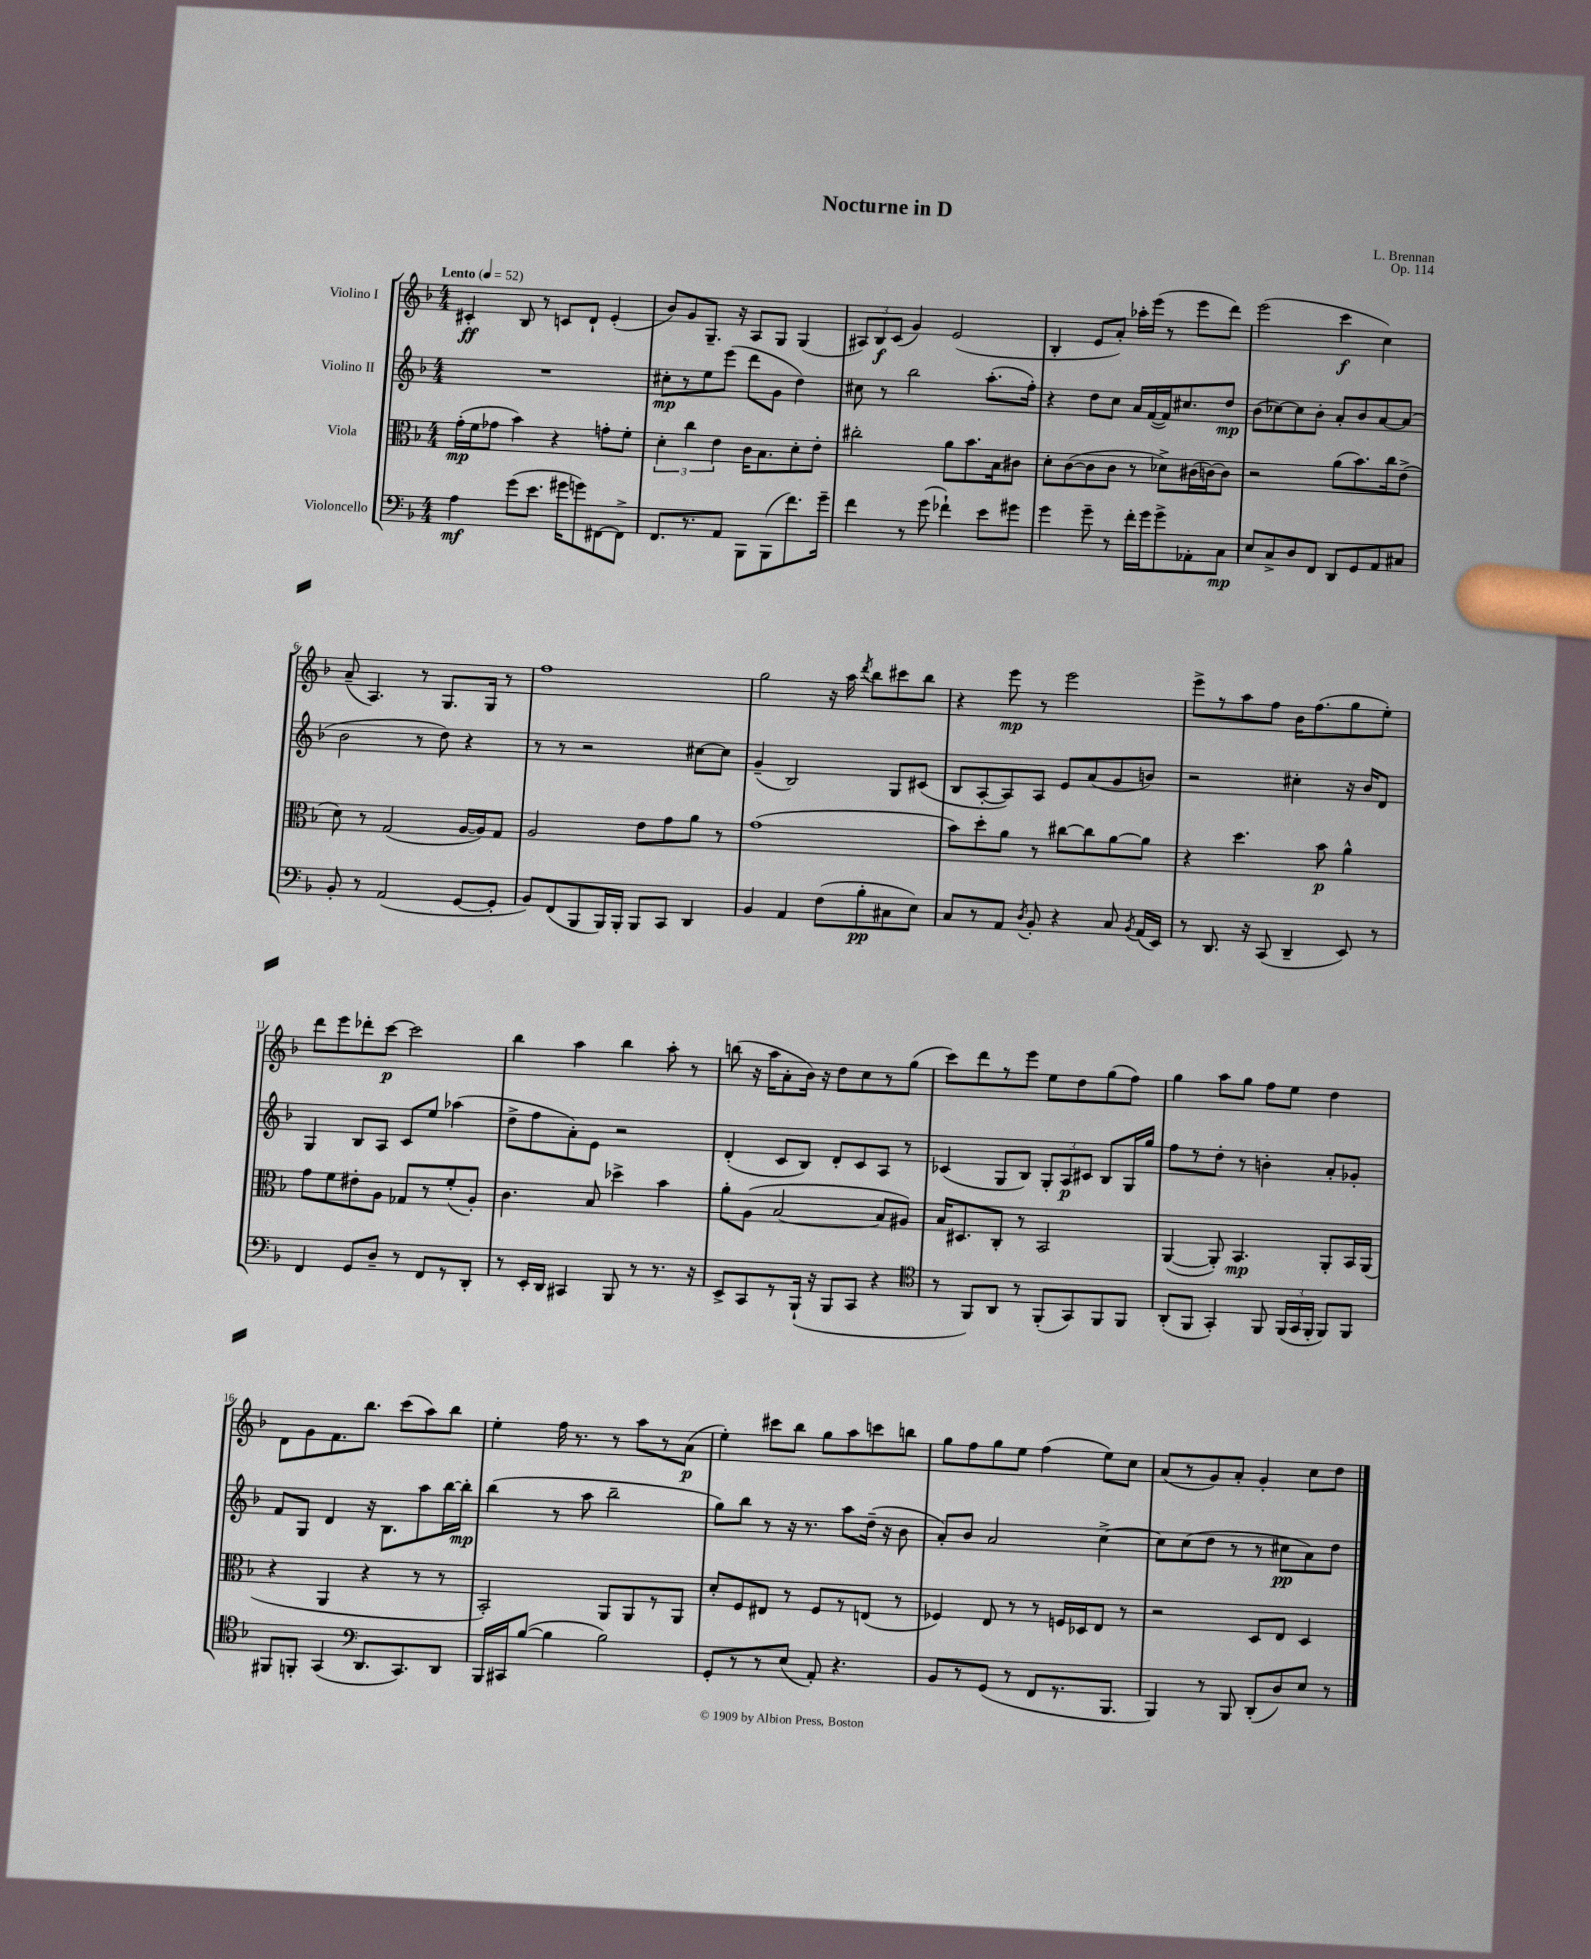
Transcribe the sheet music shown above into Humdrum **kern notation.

**kern	**dynam	**kern	**dynam	**kern	**dynam	**kern	**dynam
*part4	*part4	*part3	*part3	*part2	*part2	*part1	*part1
*staff4	*staff4	*staff3	*staff3	*staff2	*staff2	*staff1	*staff1
*I"Violoncello	*	*I"Viola	*	*I"Violino II	*	*I"Violino I	*
*clefF4	*	*clefC3	*	*clefG2	*	*clefG2	*
*k[b-]	*	*k[b-]	*	*k[b-]	*	*k[b-]	*
*M4/4	*	*M4/4	*	*M4/4	*	*M4/4	*
*MM52	*	*MM52	*	*MM52	*	*MM52	*
=1	=1	=1	=1	=1	=1	=1	=1
!	!	!	!	!	!	!LO:TX:a:B:t=Lento	!
4A\	mf	(16g'\LL	mp	1r	.	4c#X'/	ff
.	.	16f\J	.	.	.	.	.
.	.	8g-X\J	.	.	.	.	.
(8g\L	.	4b-\)	.	.	.	8B-/	.
8.e\J	.	.	.	.	.	8r	.
.	.	4r	.	.	.	8cn/L	.
16g#X\KL	.	.	.	.	.	.	.
8gn\)	.	.	.	.	.	8d`/J	.
[8FF#X\	.	8gn'\L	.	.	.	(4e'/	.
8FF#^\J]	.	8f'\J	.	.	.	.	.
=2	=2	=2	=2	=2	=2	=2	=2
8.FF/L	.	6d'\	.	8cc#X'\L	mp	8b-/L)	.
.	.	.	.	8r	.	8g/	.
.	.	6cc\	.	.	.	.	.
8.r	.	.	.	.	.	.	.
.	.	.	.	8ee\	.	8.G~/J	.
.	.	6e\	.	.	.	.	.
8AA/J	.	.	.	(8eee\J	.	.	.
.	.	.	.	.	.	16r	.
8BBB-\L	.	16c\KL	.	8ddd\L	.	8A/L	.
.	.	8.B-\	.	.	.	.	.
(8BBB-\	.	.	.	8g\J	.	8G/J	.
8.f\)	.	8d'\	.	4dd\)	.	(4G/	.
.	.	8e'\J	.	.	.	.	.
16g~\Jk	.	.	.	.	.	.	.
=3	=3	=3	=3	=3	=3	=3	=3
4f\	.	2cc#X'\	.	8cc#X\	.	12A#X/L)	.
.	.	.	.	.	.	12B-/	f
.	.	.	.	8r	.	.	.
.	.	.	.	.	.	(12c/J	.
8r	.	.	.	2bb-\	.	4g/)	.
(8g\	.	.	.	.	.	.	.
4f-X`\)	.	8a\L	.	.	.	(2e/	.
.	.	8.b-\	.	.	.	.	.
8e\L	.	.	.	(8.aa'\L	.	.	.
.	.	16B-\k	.	.	.	.	.
8g#X\J	.	8c#X\J	.	.	.	.	.
.	.	.	.	16ff'\Jk)	.	.	.
=4	=4	=4	=4	=4	=4	=4	=4
4g\	.	8d'\L	.	4r	.	4B-'/	.
.	.	([8c\	.	.	.	.	.
8g~\	.	8c\]	.	8dd\L	.	8e/L	.
8r	.	8c\J	.	8cc\J	.	8a'/J)	.
16f'\LL	.	8r	.	16a/LL	.	16aa-X'\LL	.
16g\J	.	.	.	([16f/	.	(16eee\JJ	.
8g^\	.	8d-X^\L)	.	16f/J])	.	8r	.
.	.	.	.	8.cc#X/	.	.	.
8AA-X'\	.	(16c#X\L	.	.	.	8eee\L	.
.	.	[16cn\J)	.	.	.	.	.
8C\J	mp	8c\J]	.	8dd/J	mp	8ddd\J)	.
=5	=5	=5	=5	=5	=5	=5	=5
8E/L	.	2r	.	(8b-\L	.	(2eee\	.
8C^/	.	.	.	[8cc-X\)	.	.	.
8D/	.	.	.	8cc-\]	.	.	.
8FF/J	.	.	.	8b-'\J	.	.	.
8DD/L	.	(8a\L	.	8a'/L	.	4ccc\	f
8GG/	.	8.b-\)	.	8b-/	.	.	.
8AA/	.	.	.	[8a/	.	4cc\)	.
.	.	16cc\k	.	.	.	.	.
8C#X/J	.	(8e^\J	.	(8a/J]	.	.	.
!!LO:LB:g=z
=6	=6	=6	=6	=6	=6	=6	=6
8BB-'/	.	8d\)	.	2b-\	.	(8a~/	.
8r	.	8r	.	.	.	4.A/)	.
(2AA/	.	(2G/	.	.	.	.	.
.	.	.	.	8r	.	8r	.
.	.	.	.	8dd\)	.	8.G/L	.
[8GG/L	.	[16A/LL	.	4r	.	.	.
.	.	16A/J])	.	.	.	16G/Jk	.
8GG'/J]	.	8G/J	.	.	.	8r	.
=7	=7	=7	=7	=7	=7	=7	=7
8BB-/L)	.	2A/	.	8r	.	1ff	.
(8FF/	.	.	.	8r	.	.	.
8BBB-/	.	.	.	2r	.	.	.
16BBB-/L)	.	.	.	.	.	.	.
16BBB-'/JJ	.	.	.	.	.	.	.
8BBB-/L	.	8e\L	.	.	.	.	.
8CC/J	.	8g\	.	.	.	.	.
4DD/	.	8a\J	.	[8cc#X\L	.	.	.
.	.	8r	.	8cc#\J]	.	.	.
=8	=8	=8	=8	=8	=8	=8	=8
4BB-/	.	(1g	.	(4g~/	.	2gg\	.
4AA/	.	.	.	2B-/)	.	.	.
(8F\L	.	.	.	.	.	16r	.
.	.	.	.	.	.	16aa\	.
.	.	.	.	.	.	8qddd/	.
8B-'\	pp	.	.	.	.	8bb-\L	.
8C#X\	.	.	.	8G/L	.	8ccc#X\	.
8E\J)	.	.	.	(8c#X/J	.	8bb-\J	.
=9	=9	=9	=9	=9	=9	=9	=9
8C/L	.	8b-\L)	.	8B-/L	.	4r	.
8r	.	8dd'\	.	[8A'/	.	.	.
8AA/J	.	8a\J	.	8A/])	.	8eee\	mp
8qD/	.	.	.	.	.	.	.
8BB-'/	.	8r	.	8A/J	.	8r	.
4r	.	[8cc#X\L	.	8e/L	.	2eee\	.
.	.	8cc#\]	.	(8a/	.	.	.
8C/	.	[8a\	.	8g/	.	.	.
8qBB-/	.	.	.	.	.	.	.
(16AA/LL	.	8a\J]	.	8bn/J)	.	.	.
16EE/JJ)	.	.	.	.	.	.	.
=10	=10	=10	=10	=10	=10	=10	=10
8r	.	4r	.	2r	.	8eee^\L	.
8.DD/	.	.	.	.	.	8r	.
.	.	4.dd\	.	.	.	8aa\	.
16r	.	.	.	.	.	.	.
(8CC/	.	.	.	.	.	8ff\J	.
4DD~/	.	.	.	4cc#X'\	.	16b-\KL	.
.	.	.	.	.	.	(8.ff\	.
.	.	8b-\	p	.	.	.	.
8EE/)	.	4a^^\	.	16r	.	8gg\	.
.	.	.	.	16b-/KL	.	.	.
8r	.	.	.	8d/J	.	8ee'\J)	.
!!LO:LB:g=z
=11	=11	=11	=11	=11	=11	=11	=11
4FF/	.	8g\L	.	4G/	.	8ddd\L	.
.	.	8f\	.	.	.	8eee\	.
8GG/L	.	8e#X'\	.	8B-/L	.	8ddd-X'\	.
8D~/J	.	8A\J	.	8A/J	.	[8ccc\J	p
8r	.	8G-X/L	.	8c/L	.	2ccc\]	.
8FF/L	.	8r	.	8ee/J	.	.	.
8r	.	(8f'/	.	(4aa-X\	.	.	.
8DD'/J	.	8A'/J)	.	.	.	.	.
=12	=12	=12	=12	=12	=12	=12	=12
8r	.	4.c\	.	8dd^\L	.	4bb-\	.
16EE'/LL	.	.	.	8ff\	.	.	.
16DD/JJ	.	.	.	.	.	.	.
4CC#X/	.	.	.	8a'\)	.	4aa\	.
.	.	8B-/	.	8e\J	.	.	.
8BBB-/	.	4dd-X^\	.	2r	.	4bb-\	.
8r	.	.	.	.	.	.	.
8.r	.	4b-\	.	.	.	8aa'\	.
.	.	.	.	.	.	8r	.
16r	.	.	.	.	.	.	.
=13	=13	=13	=13	=13	=13	=13	=13
8EE^/L	.	8a'\L	.	(4d'/	.	(8bbn\	.
8CC/	.	(8A\J	.	.	.	16r	.
.	.	.	.	.	.	16aa\KL	.
8r	.	[2B-/	.	8c/L	.	8a'\	.
(16BBB-`/Jk	.	.	.	8B-/J)	.	16b-\Jk)	.
16r	.	.	.	.	.	16r	.
8BBB-/L	.	.	.	8d'/L	.	8dd\L	.
8CC/J	.	.	.	8c/	.	8cc\	.
4r	.	8B-/L]	.	8A/J	.	8r	.
.	.	8A#X/J)	.	8r	.	(8gg\J	.
=14	=14	=14	=14	=14	=14	=14	=14
*clefC4	*	*	*	*	*	*	*
8r	.	16B-/KL	.	(4c-X/	.	8ccc\L)	.
.	.	8.D#X/	.	.	.	.	.
8FF/L)	.	.	.	.	.	8ddd\	.
8AA/J	.	8C'/J	.	8G/L	.	8r	.
8r	.	8r	.	8B-/J)	.	8eee\J	.
(8FF'/L	.	2BB-/	.	12G'/L	.	8ee\L	.
.	.	.	.	12A/	p	.	.
8GG/)	.	.	.	.	.	8dd\	.
.	.	.	.	12c#X/J	.	.	.
8FF/	.	.	.	8B-/L	.	(8gg\	.
8FF/J	.	.	.	16G/L	.	8ff\J)	.
.	.	.	.	16gg/JJ	.	.	.
=15	=15	=15	=15	=15	=15	=15	=15
(8AA'/L	.	([4AA/	.	8ff\L	.	4gg\	.
8FF/J	.	.	.	8r	.	.	.
4GG'/)	.	8AA'/])	.	8dd'\J	.	8aa\L	.
.	.	4.BB-/	mp	8r	.	8gg\J	.
8FF/	.	.	.	4bn'\	.	8ff\L	.
(24FF/LL	.	.	.	.	.	8ee\J	.
24GG/	.	.	.	.	.	.	.
24FF'/JJ	.	.	.	.	.	.	.
8FF/L)	.	8AA'/L	.	8a'/L	.	4dd\	.
8FF/J	.	16BB-/L	.	8g-X'/J	.	.	.
.	.	(16AA/JJ	.	.	.	.	.
!!LO:LB:g=z
=16	=16	=16	=16	=16	=16	=16	=16
8FF#X/L	.	4r	.	8f/L	.	8d\L	.
8FFn'/J	.	.	.	8G/J	.	8g\	.
(4GG/	.	4AA/	.	4d/	.	8.f\	.
.	.	.	.	.	.	8.bb-\J	.
*clefF4	*	*	*	*	*	*	*
8.DD/L	.	4r	.	16r	.	.	.
.	.	.	.	8.B-\L	.	.	.
.	.	.	.	.	.	(8ccc\L	.
8.CC/)	.	.	.	.	.	.	.
.	.	8r	.	8aa\	.	8aa\)	.
8DD/J	.	8r	.	[16bb-\L	.	8bb-\J	.
.	.	.	.	16bb-'\JJ]	mp	.	.
=17	=17	=17	=17	=17	=17	=17	=17
16BBB-/LL	.	2BB-'/)	.	(4bb-\	.	4ee'\	.
16CC#X/J	.	.	.	.	.	.	.
([8B-/J	.	.	.	.	.	.	.
4B-\]	.	.	.	8r	.	16ff\	.
.	.	.	.	.	.	8.r	.
.	.	.	.	8aa\	.	.	.
2B-\)	.	8AA/L	.	2bb-~\	.	8r	.
.	.	8AA/	.	.	.	8aa\L	.
.	.	8r	.	.	.	8r	.
.	.	8AA/J	.	.	.	(8a\J	p
=18	=18	=18	=18	=18	=18	=18	=18
8GG'/L	.	8d'/L	.	8gg\L)	.	4ee'\)	.
8r	.	8F/	.	8bb-\J	.	.	.
8r	.	8E#X/J	.	8r	.	8ccc#X\L	.
(8E/J	.	8r	.	16r	.	8bb-\J	.
.	.	.	.	8.r	.	.	.
8AA'/)	.	8F/L	.	.	.	8gg\L	.
4.r	.	8r	.	8aa\L	.	8aa\	.
.	.	(8En/J	.	(16dd~\Jk	.	8cccn\	.
.	.	.	.	16r	.	.	.
.	.	8r	.	8b-\	.	8bbn\J	.
=19	=19	=19	=19	=19	=19	=19	=19
8BB-/L	.	4F-X/)	.	8a'/L)	.	8gg\L	.
8r	.	.	.	8b-/J	.	8ff\	.
(8GG/J	.	8E/	.	2a/	.	8gg\	.
8r	.	8r	.	.	.	8ee\J	.
8FF/L	.	8r	.	.	.	(4ff\	.
8.r	.	16Fn/LL	.	.	.	.	.
.	.	16D-X/J	.	.	.	.	.
.	.	8E/J	.	[4cc^\	.	8ee\L)	.
8.BBB-/J	.	.	.	.	.	.	.
.	.	8r	.	.	.	8cc\J	.
=20	=20	=20	=20	=20	=20	=20	=20
4BBB-/)	.	2r	.	8cc\L]	.	(8a/L	.
.	.	.	.	(8cc\	.	8r	.
8r	.	.	.	8dd\J	.	8g/)	.
8BBB-/	.	.	.	8r	.	8a'/J	.
(8DD'/L	.	8D/L	.	8r	.	4g'/	.
8D/)	.	8E/J	.	8cc#X\L	pp	.	.
8E/J	.	4D/	.	8a\)	.	8cc\L	.
8r	.	.	.	8dd\J	.	8dd\J	.
==	==	==	==	==	==	==	==
*-	*-	*-	*-	*-	*-	*-	*-
